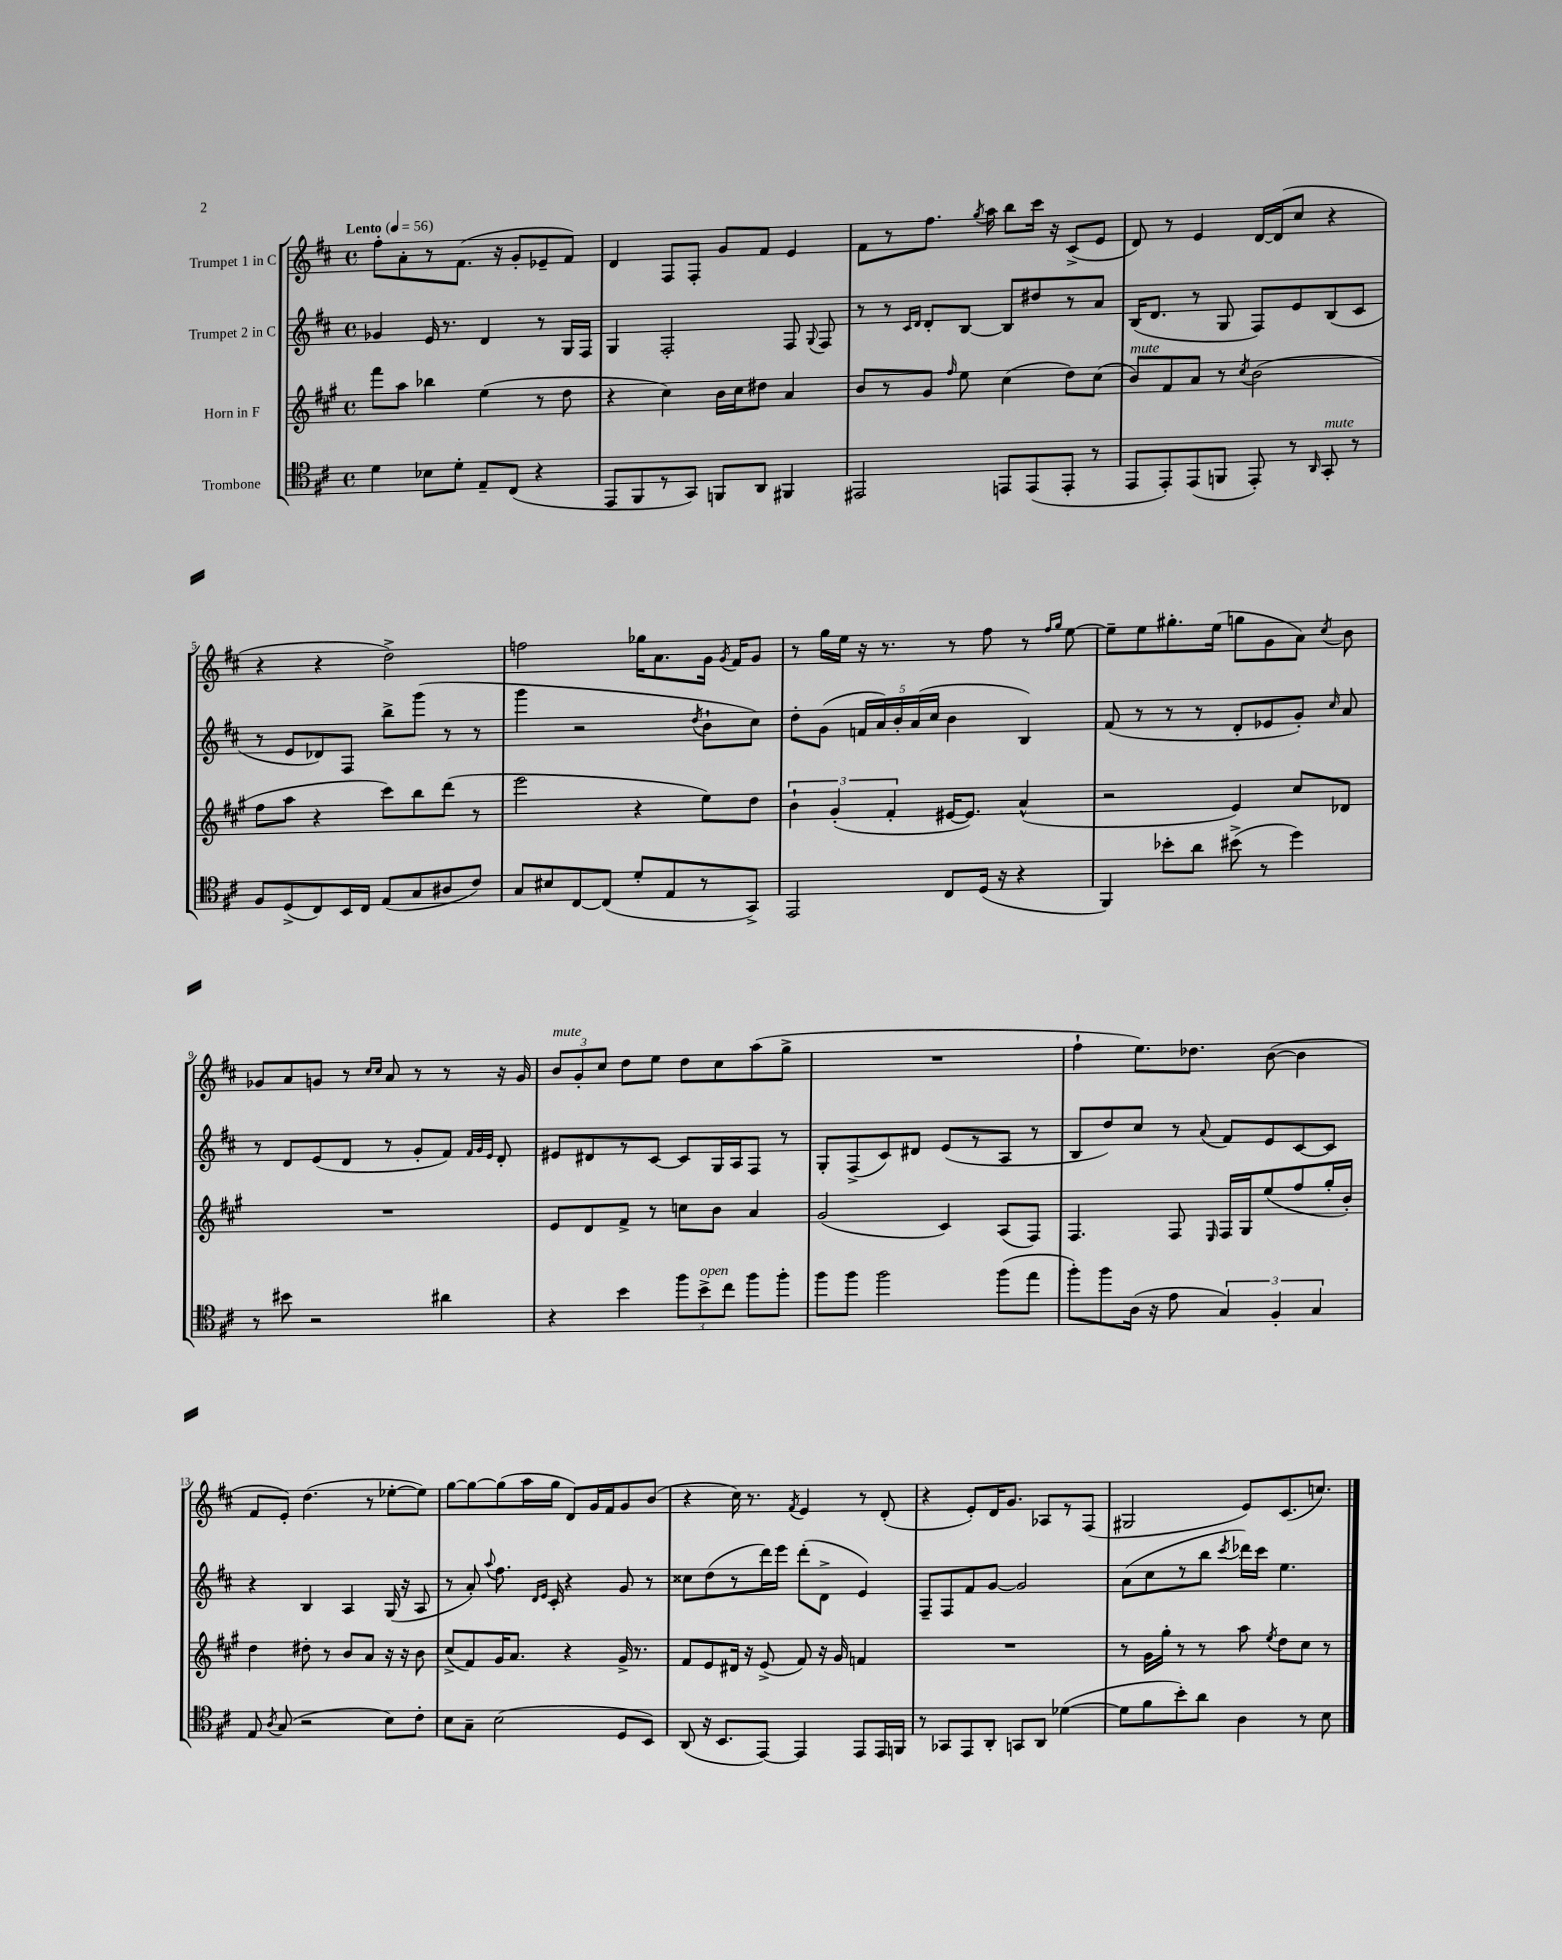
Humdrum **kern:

**kern	**kern	**kern	**kern
*staff4	*staff3	*staff2	*staff1
*clefC4	*clefG2	*clefG2	*clefG2
*k[f#c#]	*k[f#c#g#]	*k[f#c#]	*k[f#c#]
*M4/4	*M4/4	*M4/4	*M4/4
*met(c)	*met(c)	*met(c)	*met(c)
*MM56	*MM56	*MM56	*MM56
4d\	8fff#\L	4g-/	8ff#'\L
.	8aa\J	.	8a'\
8B-\L	4bb-\	16e/	8r
.	.	8.r	.
8d'\J	.	.	(8.f#\J
8E~/L	(4ee\	4d/	.
.	.	.	16r
(8C#/J	.	.	8g'/L
4r	8r	8r	8e-~/
.	8dd\	16G/LL	8f#/J)
.	.	16F#/JJ	.
=	=	=	=
8EE/L	4r	4G/	4d/
8FF#/	.	.	.
8r	4cc#\)	2F#'/	8F#/L
8GG/J)	.	.	8F#'/J
8FF/L	16b\LL	.	8g/L
.	16cc#\J	.	.
8AA/J	8dd#\J	.	8f#/J
4FF#/	4a/	8F#/	4e/
.	.	8qqG/	.
.	.	8F#/	.
=	=	=	=
2EE#/	8b/L	8r	8f#\L
.	8r	8r	8r
.	.	16qqc#/LL	.
.	.	16qqd/JJ	.
.	8g#/J	8d'/L	8.ff#\J
.	16qqff#/	.	.
.	8ee\	[8B/J	.
.	.	.	8qgg/
.	.	.	16aa\
8EE/L	(4cc#\	8B/]L	8bb\L
(8EE/	.	8dd#/	16ccc#\Jk
.	.	.	16r
8EE'/J	8dd\L)	8r	(8c#^/L
8r	(8cc#\J	8a/J	8e/J
=	=	=	=
8EE/L	8b/L)	(16B/LK	8d/)
.	.	8.d/J	.
8EE'/)	8f#/	.	8r
(8EE/	8a/J	8r	4e/
8FF/J	8r	8G/	.
.	8qcc#/	.	.
8EE'/)	(2b\	8F#/L)	[16d/LL
.	.	.	(16d/]J
8r	.	8e/	8cc#/J
16qqAA/	.	.	.
8GG'/	.	(8B/	4r
8r	.	8c#/J	.
=	=	=	=
8F#/L	8ff#\L	8r	4r
(8D^/	8aa\J	8e/L	.
8C#/)	4r	8d-/)	4r
16BB/L	.	8F#/J	.
16C#/JJ	.	.	.
(8E/L	8ccc#\L)	8bb^\L	2dd^\)
8G/	8bb\	(8ggg\J	.
8A#/	(8ddd\J	8r	.
8c#/J)	8r	8r	.
=	=	=	=
8G/L	2eee\	4ggg\	2ff\
8B#/	.	.	.
[8C#/	.	2r	.
(8C#/]J	.	.	.
8d'/L	4r	.	16gg-\LK
.	.	.	8.a\
8E/	.	.	.
.	.	8qdd/	.
8r	8ee\L)	8b`\L	16g\Jk
.	.	.	8qg/
.	.	.	16f#/LK
8GG^/J)	8dd\J	8cc#\J)	8g/J
=	=	=	=
2EE/	6b`\	8dd'\L	8r
.	.	(8g\J	16gg\LL
.	(6g#'/	.	.
.	.	.	16ee\JJ
.	.	20f/LL	16r
.	.	20a/)	.
.	.	.	8.r
.	6f#'/	.	.
.	.	20b'/	.
.	.	(20a/	.
.	.	20cc#/JJ	.
8C#/L	[16e#/LK	4b\	8r
.	8.e#/]J)	.	.
(16D/Jk	.	.	8ff#\
16r	.	.	.
4r	(4a^^/	4B/)	8r
.	.	.	16qqff#/LL
.	.	.	16qqgg/JJ
.	.	.	[8ee\
=	=	=	=
4FF#/)	2r	(8f#/	8ee~\]L
.	.	8r	8ee\
8b-'\L	.	8r	8.gg#'\
8a\J	.	8r	.
.	.	.	(16ee\Jk
(8b#^\	4e/)	8d'/L	8gg\L
8r	.	8e-/	8g\
4dd\)	8cc#/L	8g'/J)	8a\J)
.	.	16qqcc#/	8qcc#/
.	8d-/J	8a/	8b\
=	=	=	=
8r	1r	8r	8g-/L
8b#\	.	8d/L	8a/
2r	.	(8e/	8g/J
.	.	8d/J	8r
.	.	.	16qqcc#/LL
.	.	.	16qqcc#/JJ
.	.	8r	8a/
.	.	8g'/L	8r
4a#\	.	8f#/J)	8r
.	.	32qqf#/LLL	.
.	.	32qqg/	.
.	.	32qqe/JJJ	.
.	.	8d'/	16r
.	.	.	16g/
=	=	=	=
4r	8e/L	8e#/L	12b/L
.	.	.	12g'/
.	8d/	8d#/	.
.	.	.	12cc#/J
4b\	8f#^/J	8r	8dd\L
.	8r	[8c#/J	8ee\J
12ff#\L	8cc\L	8c#/]L	8dd\L
12b^\	.	.	.
.	8b\J	16G/L	8cc#\
12cc#\J	.	.	.
.	.	16A/J	.
8ff#\L	4a/	8F#/J	(8aa\
8ff#'\J	.	8r	8gg^\J
=	=	=	=
8ff#\L	(2g#/	8G'/L	1r
8ff#\J	.	(8F#^/	.
2ff#\	.	8c#/)	.
.	.	8d#/J	.
.	4c#/)	(8e/L	.
.	.	8r	.
(8ff#\L	(8A/L	8A/J	.
8ee\J	8F#/J)	8r	.
=	=	=	=
8ff#'\L)	4.F#/	8B/L	4ff#`\
8ff#\	.	8dd/)	.
(16A\Jk	.	8cc#/J	8.ee\L)
16r	.	.	.
8e\	8F#/	8r	.
.	.	.	8.dd-\J
.	16qqE/	8qqa/	.
6G/)	16F#/LL	8f#/L	.
.	16G#/J	.	.
.	(8ee/	8e/	([8b\
6F#'/	.	.	.
.	8ff#/	[8c#/	4b\]
6G/	.	.	.
.	16gg#'/L	8c#/]J	.
.	16b'/JJ)	.	.
=	=	=	=
8E/	4dd\	4r	8f#/L
8qA/	.	.	.
(8G/	.	.	8e'/J)
2r	8dd#'\	4B/	(4.dd\
.	8r	.	.
.	8b/L	4A/	.
.	8a/J	.	8r
8B\L)	16r	(16G/	[8ee-'\L
.	16r	16r	.
8c#'\J	8b\	8A/	8ee-\]J)
=	=	=	=
8B\L	(8cc#^/L	8r	[8gg\L
8G~\J	8f#/)	8a'/)	8gg\_
.	.	8qqaa/	.
(2B\	16g#/K	8.ff#\	(8gg\]
.	8.a/J	.	.
.	.	.	16aa\L
.	.	16qqd/LL	.
.	.	16qqe/JJ	.
.	.	16c#'/	16gg\JJ
.	4r	4r	8d/L)
.	.	.	16g/L
.	.	.	16f#/J
8D/L	16g#^/	8g/	8g/
.	8.r	.	.
8BB/J)	.	8r	(8b/J
=	=	=	=
(8AA/	8f#/L	8cc##\L	4r
16r	8e/	(8dd\	.
8.BB/L	.	.	.
.	16d#/Jk	8r	16cc#\)
.	16r	.	8.r
[8EE/J)	(8e^/	16ddd\L)	.
.	.	16eee\JJ	.
.	.	.	8qf#/
4EE/]	8f#/)	(8ddd'\L	4e/
.	16r	8d^\J	.
.	16g#/	.	.
8EE/L	4f/	4e/)	8r
16EE/L	.	.	(8d'/
16FF/JJ	.	.	.
=	=	=	=
8r	1r	8F#~/L	4r
8GG-/L	.	8F#/	.
8EE/	.	8f#/	8e'/L)
8AA'/J	.	[8g/J	16d/K
.	.	.	8.g/J
8GG/L	.	2g/]	.
8AA/J	.	.	8A-/L
([4d-\	.	.	8r
.	.	.	(8F#/J
=	=	=	=
8d-\]L	8r	(8a\L	2G#/
8f#\	16g#\LL	8cc#\	.
.	16gg#'\JJ	.	.
8b'\)	8r	8r	.
8a\J	8r	8bb\J	.
.	.	8qccc#/	.
4A\	8aa\	16ddd-\LL)	8e/L)
.	.	16ccc#\JJ	.
.	8qee/	.	.
.	8dd\L	4.ee\	(8.c#/
8r	8cc#\J	.	.
.	.	.	8.cc/J)
8B\	8r	.	.
==	==	==	==
*-	*-	*-	*-
